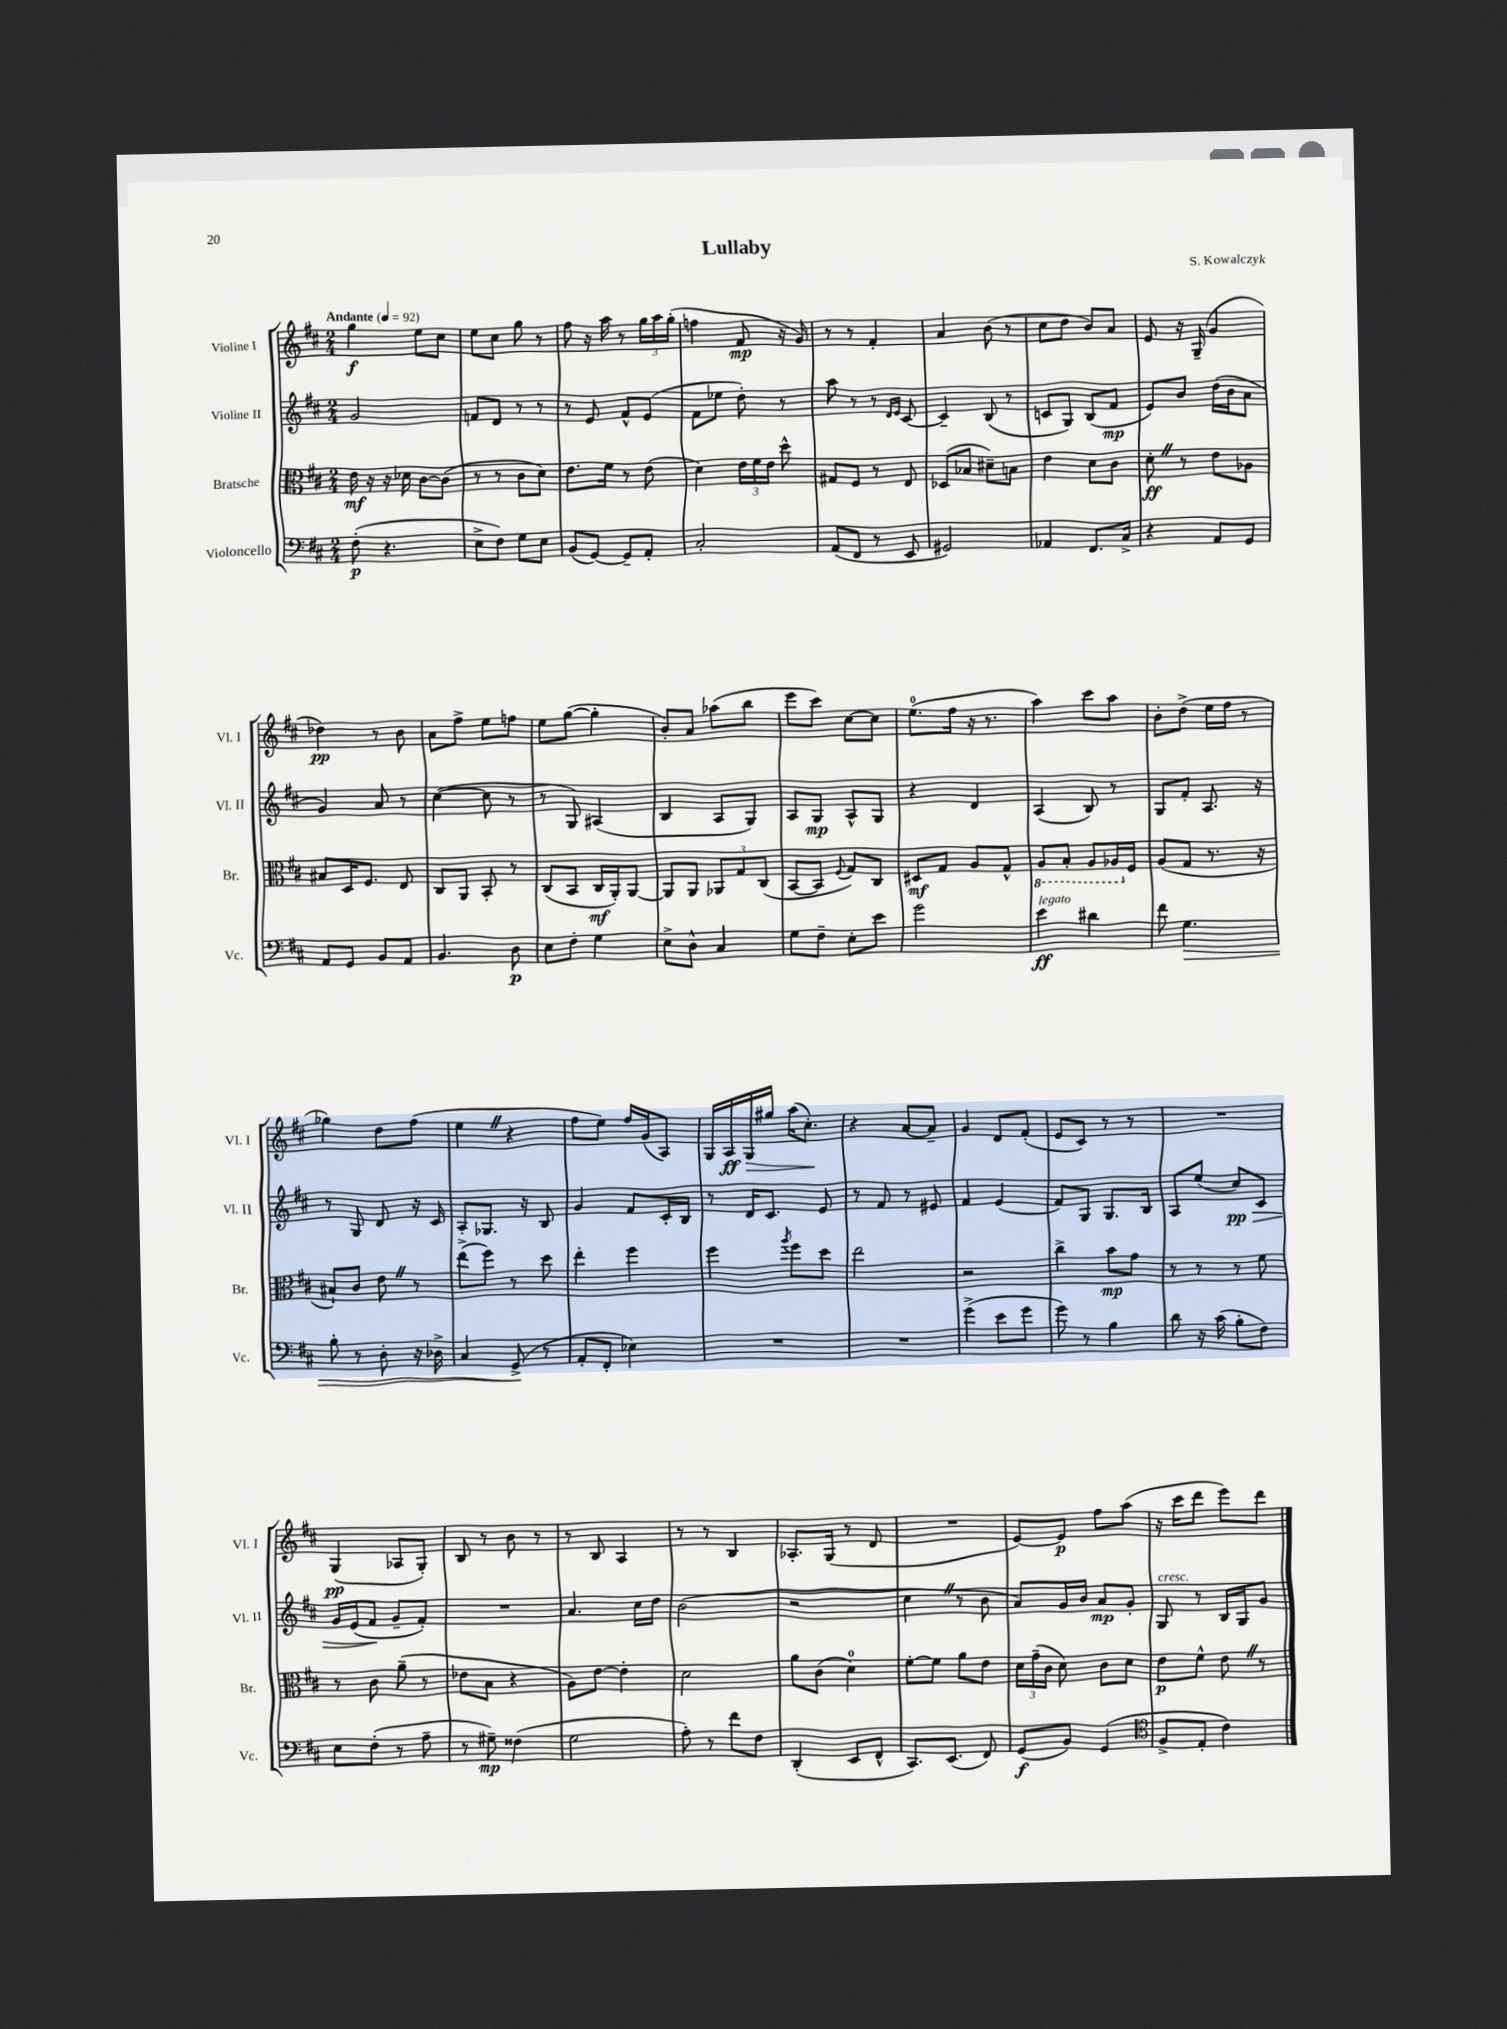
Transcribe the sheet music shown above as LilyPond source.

\header { title = "Lullaby" composer = "S. Kowalczyk" }
<<
\new StaffGroup <<
\new Staff = "s0" \with { instrumentName = "Violine I" shortInstrumentName = "Vl. I" } {
    \clef treble \key d \major \numericTimeSignature \time 2/4 \tempo "Andante" 4 = 92
    \autoBeamOff g''4\f e''8[ cis''8] |
    e''8[ cis''8] g''8 r8 |
    fis''8 r16 a''16 r8 \tuplet 3/2 { g''16[ a''16 g''16]-.( } |
    f''4 fis'8\mp r16 g'16) |
    r8 r8 fis'4-. |
    a'4 b'8( r8 |
    cis''8[ d''8] b'8[) a'8] |
    e'8 r16 g16--( g'4 |
    des''4\pp) r8 b'8 |
    a'8[ fis''8]-> e''8[ f''8] |
    e''8[ g''8]~( g''4-. |
    b'8[-.) a'8] aes''8[( b''8] |
    e'''8[ cis'''8]) cis''8[~ cis''8] |
    e''8.[-0( fis''16] r16 r8. |
    a''4) cis'''8[ a''8] |
    b'8[-. d''8]->( e''16[ fis''16] r8 |
    ges''4) d''8[ fis''8]( |
    e''4 \once \override BreathingSign.text = \markup { \musicglyph "scripts.caesura.straight" } \breathe r4 |
    fis''8[ e''8]) fis''16[ g'16( a8]) |
    g16[ a16\ff g16\> gis''16] a''16[( cis''8.]-.\!) |
    r4 a'8[~ a'8]-- |
    g'4 d'8[ fis'8]-.( |
    e'8[ cis'8]) r8 r8 |
    R2 |
    g4\pp( aes8[ g8]-.) |
    b8 r8 b'8 r8 |
    r8 b8 a4 |
    r8 r8 b4 |
    aes8.[-. g16]( r8 d'8 |
    R2 |
    e'8[~) e'8]\p fis''8[ a''8]( |
    r16 cis'''16[ d'''8] e'''8[) d'''8] \bar "|." |
}
\new Staff = "s1" \with { instrumentName = "Violine II" shortInstrumentName = "Vl. II" } {
    \clef treble \key d \major \numericTimeSignature \time 2/4
    \autoBeamOff g'2 |
    f'8[ d'8] r8 r8 |
    r8 e'8 fis'8[-^ e'8]( |
    fis'8[ ees''8] d''8-.) r8 |
    a''8 r8 r8 \grace { d'16[ e'16] } cis'8~ |
    cis'4-- b8( r8 |
    c'8[ g8]) b8[( fis'8]\mp |
    e'8[) b'8] d''16[( b'16 a'8] |
    g'4) a'8 r8 |
    cis''4~( cis''8 r8 |
    r8 g8) ais4( |
    b4 a8[ g8]) |
    a8[ g8]\mp a8[-^ g8] |
    r4 d'4 |
    a4( b8) r8 |
    g8[ fis'8]-. a8. r16 |
    r8 g8 d'8 r16 cis'16 |
    a8[-. ges8.] r16 b8 |
    g'4 fis'8[ cis'16-. b16] |
    r8 d'16[ cis'8.] e'8 |
    r8 fis'8 r8 eis'8 |
    fis'4 e'4( |
    fis'8[) g8] g8.[ b16] |
    a8[ e''8]( cis''8[\pp\>) cis'8] |
    g'16[ e'16( fis'8]\! g'8[-- fis'8]-.) |
    R2 |
    a'4. cis''16[ d''16] |
    b'2( |
    r2 |
    cis''4 \once \override BreathingSign.text = \markup { \musicglyph "scripts.caesura.straight" } \breathe r8 b'8 |
    a'8[) g'16 b'16] a'8[\mp g'8]-. |
    g8^\markup { \italic "cresc." } r8 b16[ g16 g'8] \bar "|." |
}
\new Staff = "s2" \with { instrumentName = "Bratsche" shortInstrumentName = "Br." } {
    \clef alto \key d \major \numericTimeSignature \time 2/4
    \autoBeamOff e'16\mf r16 r16 des'16 cis'8[~ cis'8]( |
    r8 r8 cis'8[ d'8]) |
    e'8.[ fis'16] r8 e'8( |
    d'4) \tuplet 3/2 { e'16[ fis'16 e'16] } d''8-^ |
    gis8[ fis8] r8 e8 |
    des8[( bes8] dis'8[--) b8] |
    e'4 d'8[ cis'8] |
    d'8-.\ff \once \override BreathingSign.text = \markup { \musicglyph "scripts.caesura.straight" } \breathe r8 e'8[ aes8] |
    bis8[ d16 fis8.] e8 |
    cis8[ a,8] b,8-. r8 |
    cis8[( b,8] cis16[\mf a,16-.) a,8]~ |
    a,8[ a,8] \tuplet 3/2 { aes,8[ g8 cis8]( } |
    b,8[~ b,8] \appoggiatura { fis8 } g8[) cis8] |
    dis8[\mf g8] a8[ g8]-^ |
    \ottava #-1 a,8[ b,8]-. a,8[ aes,16 \ottava #0 fis16] |
    a8[( g8] r8. r16 |
    bis8[-!) cis'8] e'8 \once \override BreathingSign.text = \markup { \musicglyph "scripts.caesura.straight" } \breathe r8 |
    e''8[->( fis''8]) r8 d''8 |
    e''4-. fis''4 |
    fis''4 \acciaccatura { a''8 } fis''8[ d''8] |
    e''2 |
    r2 |
    cis''4-> b'8[\mp g'8] |
    r8 r8 r8 fis'8 |
    r8 cis'8 a'8--( r8 |
    ees'8[ b8] r4 |
    a8[) e'8]~ e'4-. |
    d'2 |
    a'8[ cis'8]( d'4-0) |
    fis'8[~-. fis'8] a'8[ e'8] |
    \tuplet 3/2 { d'16[ g'16--( cis'16] } d'8) cis'8[ d'8] |
    e'8[\p fis'8]-^ e'8 \once \override BreathingSign.text = \markup { \musicglyph "scripts.caesura.straight" } \breathe r8 \bar "|." |
}
\new Staff = "s3" \with { instrumentName = "Violoncello" shortInstrumentName = "Vc." } {
    \clef bass \key d \major \numericTimeSignature \time 2/4
    \autoBeamOff fis8-.\p( r4. |
    e8[-> fis8]) g8[ e8] |
    b,8[( g,8]~) g,8[-- a,8]-. |
    cis2-. |
    a,8[( fis,8] r8 e,8 |
    gis,2) |
    aes,4 fis,8.[ cis16]-> |
    r4 a,8[ g,8] |
    a,8[ g,8] b,8[ a,8] |
    b,4. d8\p |
    e8[ fis8]-. g4 |
    e8[-> d8]-^ cis4 |
    g8[ fis8]-- e8[-. e'8] |
    g'2 |
    e'4\ff^\markup { \italic "legato" } dis'4 |
    fis'8 g4.\> |
    b8-. r8 d8-. r16 des16-> |
    cis4 g,8->\!( r8 |
    a,8[-. fis,8]-. ees4) |
    R2 |
    R2 |
    g'4->( e'8[ g'8] |
    g'8) r8 b4 |
    d'8 r16 cis'16( b8[-. fis8]) |
    e8[ fis8]-.( r8 a8-- |
    r8 gis8--\mp) fisis4( |
    g2 |
    a8-.) r8 fis'8[ fis8] |
    d,4-.( e,8[ fis,8]-^ |
    cis,8.[) e,8.]( fis,8) |
    g,8[\f( b,8]) g,4( |
    \clef tenor fis8[-> e8]-. cis'4) \bar "|." |
}
>>
>>
\layout { \context { \Score \remove "Bar_number_engraver" } }
